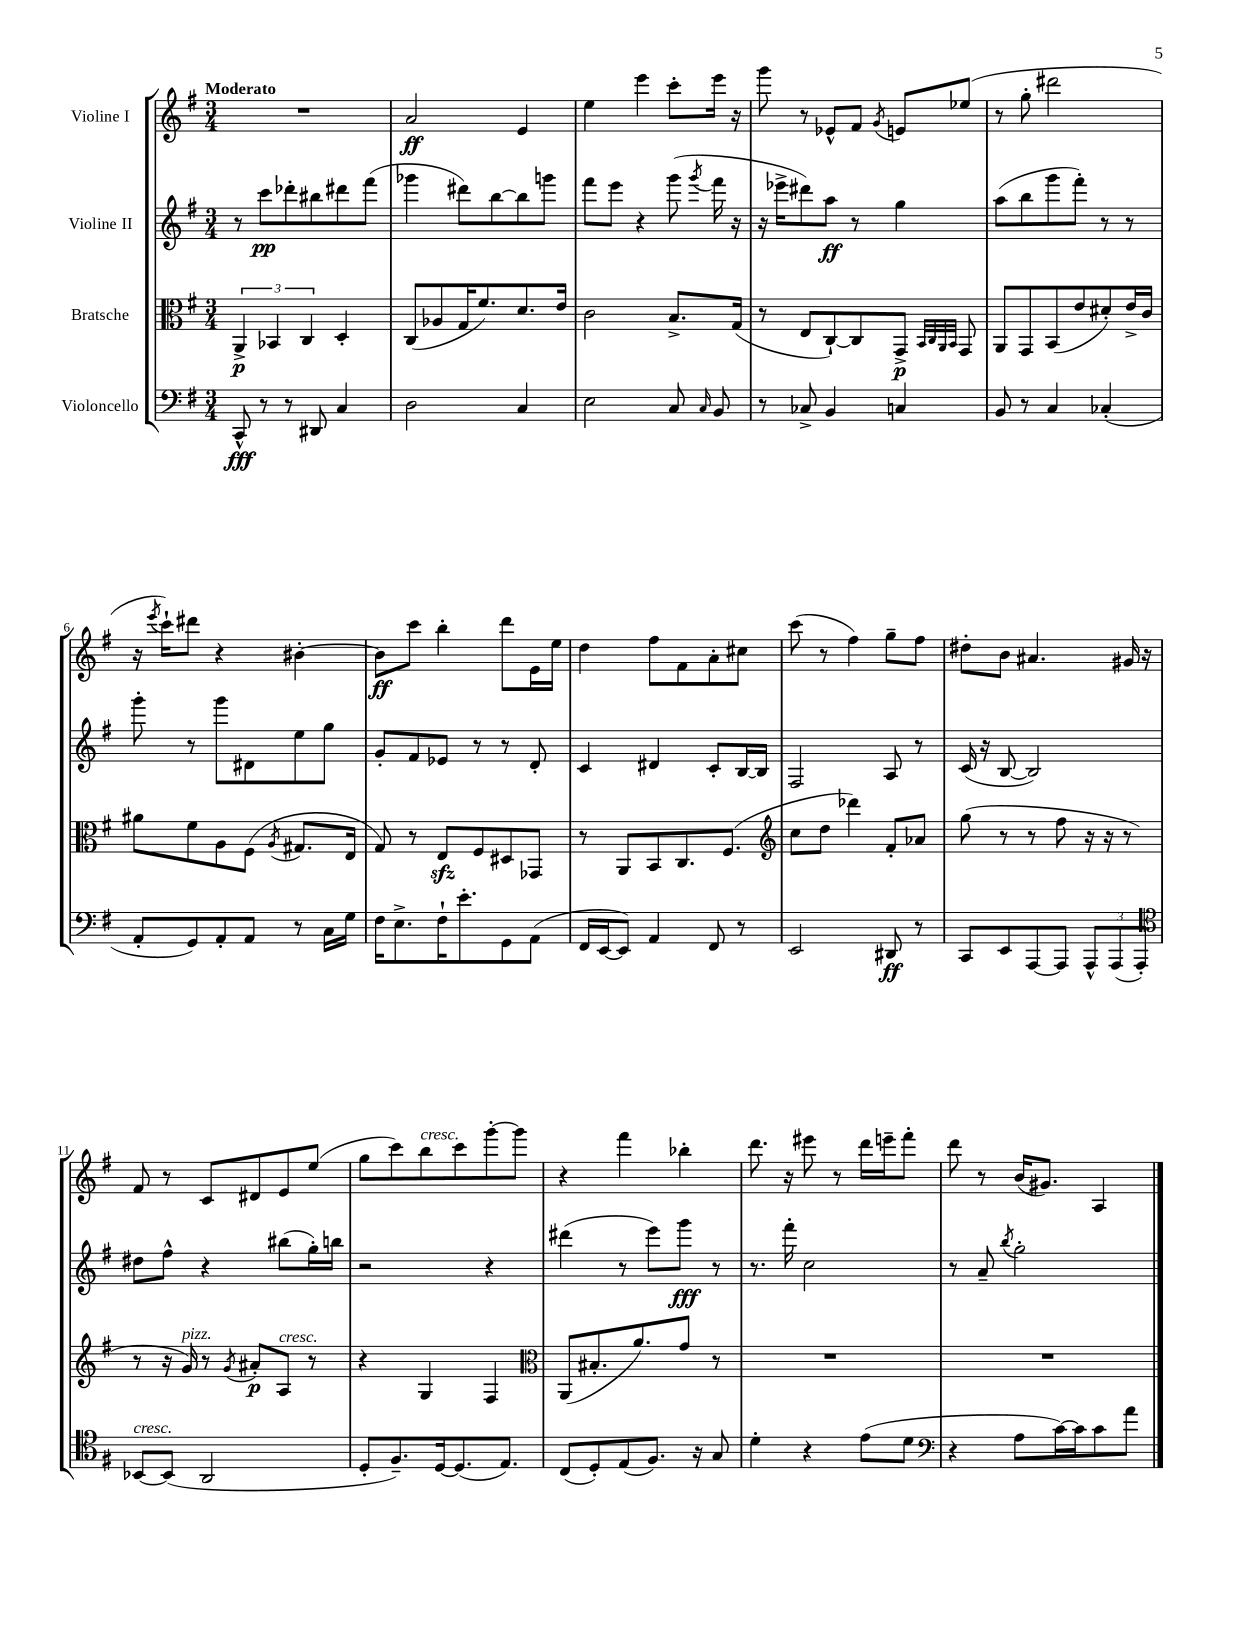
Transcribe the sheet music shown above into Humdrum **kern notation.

**kern	**kern	**kern	**kern
*staff4	*staff3	*staff2	*staff1
*clefF4	*clefC3	*clefG2	*clefG2
*k[f#]	*k[f#]	*k[f#]	*k[f#]
*M3/4	*M3/4	*M3/4	*M3/4
8CC^^/	6AA^/	8r	2.r
8r	.	8ccc\L	.
.	6BB-/	.	.
8r	.	8ddd-'\	.
.	6C/	.	.
8DD#/	.	8bb#\	.
4C/	4D'/	8ddd#\	.
.	.	(8fff#\J	.
=	=	=	=
2D\	(8C/L	4ggg-\	2a/
.	8A-/	.	.
.	16G/K	8ddd#\L)	.
.	8.f#/)	.	.
.	.	[8bb\	.
4C/	8.d/	8bb\]	4e/
.	.	8ggg\J	.
.	16e/Jk	.	.
=	=	=	=
2E\	2c\	8fff#\L	4ee\
.	.	8eee\J	.
.	.	4r	4eee\
8C/	8.B^/L	(8ggg\	8ccc'\L
16qqC/	.	8qggg/	.
8BB/	.	16fff#\	16eee\Jk
.	(16G/Jk	16r	16r
=	=	=	=
8r	8r	16r	8ggg\
.	.	16eee-^\LK	.
8C-^/	8E/L	8ddd#\)	8r
4BB/	[8C`/)	8aa\J	8e-^^/L
.	8C/]	8r	8f#/J
.	.	.	8qg/
4C/	8GG^/J	4gg\	8e/L
.	32qqBB/LLL	.	.
.	32qqC/	.	.
.	32qqAA/	.	.
.	32qqBB/JJJ	.	.
.	8GG/	.	(8ee-/J
=	=	=	=
8BB/	8AA/L	(8aa\L	8r
8r	8GG/	8bb\	8gg'\
4C/	(8BB/	8ggg\	2ddd#\
.	8e/	8fff#'\J)	.
(4C-'/	8d#'/)	8r	.
.	16e^/L	8r	.
.	16c/JJ	.	.
=	=	=	=
8AA'/L	8a#\L	8ggg'\	16r
.	.	.	8qeee/
.	.	.	16ccc`\LK)
8GG/)	8f#\	8r	8ddd#\J
8AA'/	8A\	8ggg\L	4r
8AA/J	(8F#\J	8d#\	.
.	8qA/	.	.
8r	8.G#/L	8ee\	[4b#'\
16C\LL	.	8gg\J	.
16G\JJ	16E/Jk	.	.
=	=	=	=
16F#\LK	8G/)	8g'/L	8b#\]L
8.E^\	.	.	.
.	8r	8f#/	8ccc\J
16F#`\K	8E/L	8e-/J	4bb'\
8.e'\	.	.	.
.	8F#/	8r	.
8GG\	8D#/	8r	8ddd\L
(8AA\J	8GG-/J	8d'/	16e\L
.	.	.	16ee\JJ
=	=	=	=
16FF#/LL	8r	4c/	4dd\
[16EE/J	.	.	.
8EE/]J)	8AA/L	.	.
4AA/	8BB/	4d#/	8ff#\L
.	8.C/	.	8f#\
8FF#/	.	8c'/L	8a'\
.	(8.F#/J	.	.
8r	.	[16B/L	8cc#\J
.	.	16B/]JJ	.
=	=	=	=
*	*clefG2	*	*
2EE/	8cc\L	2F#/	(8ccc\
.	8dd\J	.	8r
.	4ddd-\)	.	4ff#\)
8DD#/	8f#'/L	8A/	8gg~\L
8r	8a-/J	8r	8ff#\J
=	=	=	=
8CC/L	(8gg\	(16c/	8dd#'\L
.	.	16r	.
8EE/	8r	[8B/	8b\J
[8AAA/	8r	2B/])	4.a#/
8AAA/]J	8ff#\	.	.
12AAA^^/L	16r	.	.
.	16r	.	.
(12AAA/	.	.	.
.	8r	.	16g#/
12AAA'/J)	.	.	.
.	.	.	16r
=	=	=	=
*clefC4	*	*	*
[8BB-/L	8r	8dd#\L	8f#/
(8BB-/]J	16r	8ff#^^\J	8r
.	16g/)	.	.
2AA/	8r	4r	8c/L
.	8qg/	.	.
.	8a#'/L	.	8d#/
.	8A/J	(8bb#\L	8e/
.	8r	16gg'\L)	(8ee/J
.	.	16bb\JJ	.
=	=	=	=
8D'/L	4r	2r	8gg\L
8.F#~/)	.	.	8ccc\)
.	4G/	.	8bb\
[16D/k	.	.	.
(8.D/]	.	.	8ccc\
.	4F#/	4r	[8ggg'\
8.E/J)	.	.	.
.	.	.	8ggg\]J
=	=	=	=
*	*clefC3	*	*
(8C/L	(8AA/L	(4ddd#\	4r
8D'/)	8.B#'/	.	.
(8E/	.	8r	4fff#\
.	8.a/)	.	.
8.F#/J)	.	8eee\L)	.
.	8g/J	8ggg\J	4bb-'\
16r	.	.	.
8G/	8r	8r	.
=	=	=	=
4d'\	2.r	8.r	8.ddd\
.	.	16fff#'\	16r
4r	.	2cc\	8eee#\
.	.	.	8r
(8e\L	.	.	16ddd\LL
.	.	.	16eee~\J
8d\J	.	.	8fff#'\J
=	=	=	=
*clefF4	*	*	*
4r	2.r	8r	8ddd\
.	.	8a~/	8r
.	.	8qbb/	.
8A\L	.	2gg'\	(16b/LK
.	.	.	8.g#/J)
[16c\L)	.	.	.
16c\]J	.	.	.
8c\	.	.	4A/
8a\J	.	.	.
==	==	==	==
*-	*-	*-	*-
